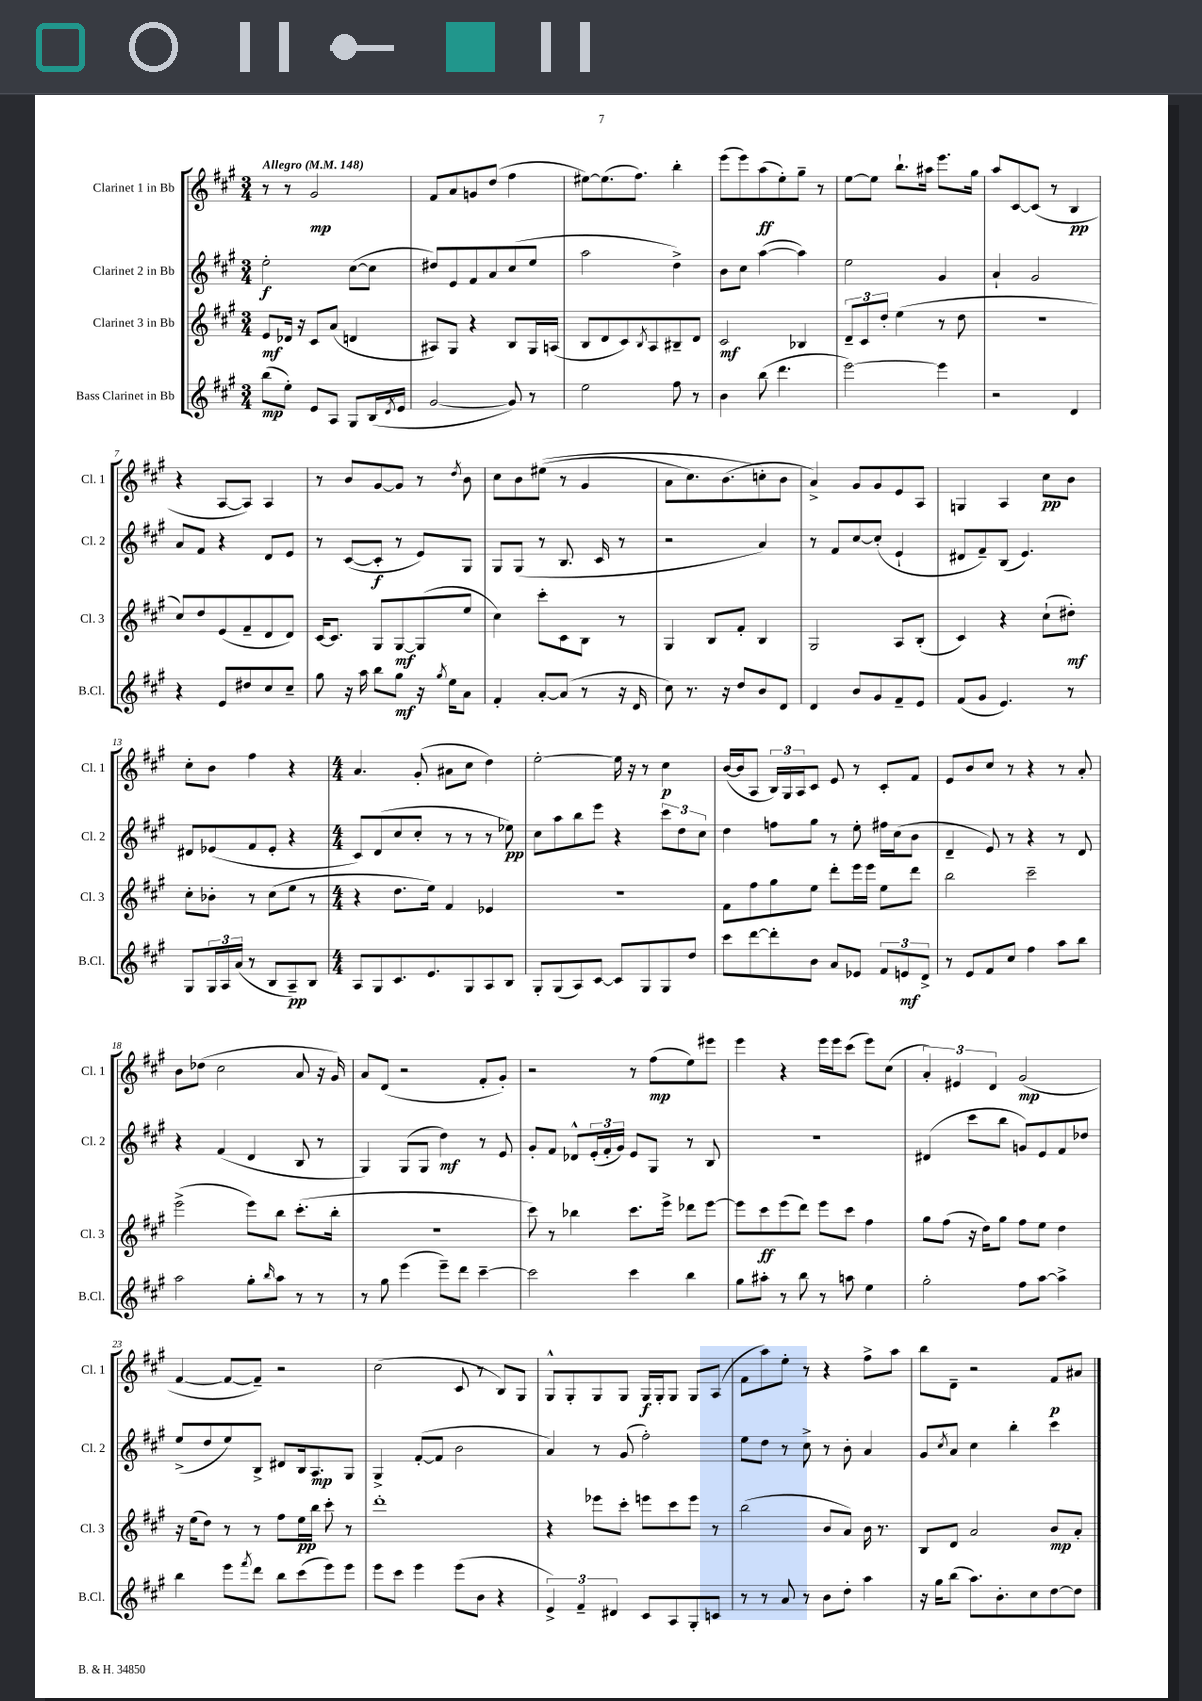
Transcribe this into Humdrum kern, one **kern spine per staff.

**kern	**kern	**kern	**kern
*staff4	*staff3	*staff2	*staff1
*clefG2	*clefG2	*clefG2	*clefG2
*k[f#c#g#]	*k[f#c#g#]	*k[f#c#g#]	*k[f#c#g#]
*M3/4	*M3/4	*M3/4	*M3/4
*MM148	*MM148	*MM148	*MM148
(8bb	8e	2ee'	8r
8ee')	16d-	.	8r
.	16r	.	.
8e	8c#	.	2g#
8A	(8a	.	.
8G#	4d	([8cc#	.
(16B	.	8cc#]	.
8qd	.	.	.
16e	.	.	.
=	=	=	=
[2g#	8A#)	8dd#)	8f#
.	8G#	8e	8a
.	4r	8f#	8g
.	.	8a	(8dd
8g#])	8B	(8cc#	4ff#
8r	16G#	8ee	.
.	(16A	.	.
=	=	=	=
2ee	8B	2aa	[8ee#)
.	8d	.	(8.ee#]
.	8c#)	.	.
.	.	.	8.ff#)
.	8qB	.	.
.	8A	.	.
8ff#	8B#~	4dd^)	4bb'
8r	8d	.	.
=	=	=	=
4b	2c#	8b	(8eee
.	.	8cc#	8eee)
(8bb	.	([4aa	(8aa
4.ddd	.	.	8ee')
.	4B-	4aa])	8gg#~
.	.	.	8r
=	=	=	=
[2eee)	12d~	2ee	[8ee
.	12c#	.	.
.	.	.	8ee]
.	12dd'	.	.
.	(4ee	.	8.bb`
.	.	.	16aa#
4eee]	8r	4g#	8.eee
.	8dd	.	.
.	.	.	16gg#
=	=	=	=
2r	2.r	4a`	8aa
.	.	.	[8c#
.	.	2g#	(8c#]
.	.	.	8r
4d	.	.	4B
=	=	=	=
4r	8cc#)	8a	4r
.	8dd	8f#	.
8e	(8e	4r	[8A
8dd#	8f#~	.	8A])
8cc#	8d	8d	4A
8cc#~	8d)	8e	.
=	=	=	=
8gg#	[16c#	8r	8r
.	8.c#]	.	.
16r	.	([8c#	8b
16aa	.	.	.
8bb	8G#	8c#']	[8g#
8gg#	[8G#	8r	8g#]
16r	(8G#]	8e)	8r
8qgg#	.	.	.
16ee	.	.	.
.	.	.	8qdd
8a	8ee	8G#	8b
=	=	=	=
4f#'	4cc#)	8G#	8cc#
.	.	(8G#	8b
[8a'	8ccc#'	8r	&((8ee#
(8a]	8c#	8.B	8r
8r	8B	.	4g#
.	.	16c#	.
16r	8r	8r	.
16d	.	.	.
=	=	=	=
8cc#)	4G#	2r	8a
8.r	.	.	8.cc#)
.	8B	.	.
16r	.	.	(8.b
8dd	8f#'	.	.
8b	4B	4a)	8cc'&)
8d	.	.	8b
=	=	=	=
4d	2G#	8r	4a^)
.	.	8f#	.
8b	.	[8cc#	8g#
8g#	.	(8cc#']	8g#
8f#~	8A	4e`	8e
8e	(8B'	.	8A
=	=	=	=
(8f#	4c#)	8d#	4G
8g#	.	8f#~)	.
4.e)	4r	(8B	4A
.	.	4.e)	.
.	(8cc#`	.	8cc#
8r	8dd#')	.	8b
=	=	=	=
8G#	8cc#'	8d#	8cc#'
24G#	8b-'	(8e-	8b
24A	.	.	.
(24a	.	.	.
8r	8r	8f#	4ff#
8B	(8cc#	8e-'	.
8A~)	8ee	4r	4r
8B	8r	.	.
=	=	=	=
*M4/4	*M4/4	*M4/4	*M4/4
8A	4r	8c#)	4.a
8G#	.	(8d	.
8.c#	8.dd	8cc#	.
.	.	8cc#'	(8g#'
8.e	16ee)	.	.
.	4f#	8r	8a#
8G#	.	8r	8cc#
8A	4e-	8r	4dd)
8B	.	8ee-)	.
=	=	=	=
8G#'	1r	8cc#	[2ee'
(8G#	.	8aa	.
8A)	.	8bb	.
[8c#	.	8eee	.
8c#]	.	4r	16ee]
.	.	.	16r
8G#	.	.	8r
8G#	.	12ccc#	4cc#
.	.	12dd	.
8dd	.	.	.
.	.	12cc#	.
=	=	=	=
8ccc#	8f#	4dd	([16b
.	.	.	16b]
[8ddd	8ff#	.	8A
8ddd']	8gg#	8ff	24B)
.	.	.	24G#
.	.	.	24A
8b	8ee	8gg#	8c#
8a	8ddd'	8r	8e
8e-	16eee	8ee'	8r
.	16eee	.	.
12f#	8ee	16ff#	8c#'
.	.	(16cc#	.
12e	.	.	.
.	8ddd	8b	8f#
12d^	.	.	.
=	=	=	=
8r	2bb	4d~	8e
8e	.	.	8b
8f#	.	8e)	8cc#
8cc#	.	8r	8r
4ff#	2ccc#~	4r	4r
8aa	.	8r	8r
8bb	.	8d	8a'
=	=	=	=
2aa	(2eee^	4r	8b
.	.	.	(8dd-
.	.	(4f#	2cc#
8gg#'	8eee)	4d	.
16qqbb	.	.	.
8aa	8bb	.	.
8r	(8.ccc#'	8B	8a
8r	.	8r	16r
.	16bb'	.	16g#)
=	=	=	=
8r	1r	4G#)	8a
8gg#	.	.	(8d
(4eee	.	(8G#	2r
.	.	8G#	.
8eee~)	.	4dd)	.
8ddd	.	.	.
[4ccc#~	.	8r	8f#'
.	.	8e	8g#')
=	=	=	=
2ccc#]	8ccc#)	8g#'	2r
.	8r	8f#	.
.	4bb-	8d-^^	.
.	.	(24e'	.
.	.	24f#'	.
.	.	24g#)	.
4ccc#	8.ccc#	8e	8r
.	.	8G#	(8ff#
.	16eee^	.	.
4bb	8ddd-	8r	8ee)
.	[8eee	8B	8eee#
=	=	=	=
8gg#	8eee]	1r	4eee
8aa#'	8ccc#	.	.
8r	(8eee	.	4r
8bb	8ddd)	.	.
8r	8eee	.	16eee
.	.	.	16eee
8aa	8ccc#	.	(8ccc#
4ee	4ff#	.	8eee)
.	.	.	(8cc#
=	=	=	=
2gg#'	8gg#	(4d#	6a')
.	(8ff#	.	.
.	.	.	6e#
.	16r	8ccc#	.
.	16dd)	.	.
.	.	.	6d
.	8gg#	8bb	.
8ff#	8ff#	8g)	(2g#
[8aa	8ee	8e	.
4aa^]	4dd	8f#	.
.	.	8dd-	.
=	=	=	=
4bb	16r	(8ee^	[4f#
.	(16ee	.	.
.	8dd)	8dd	.
8eee	8r	8ee)	8f#_
8qfff#	.	.	.
8ddd	8r	8B^	8f#~])
8bb	8ff#	8d#	2r
(8ccc#	16ee	16B	.
.	16bb	8.A	.
8eee)	8ccc#'	.	.
8eee	8r	8G#	.
=	=	=	=
8eee	1ddd'	4G#^	(2cc#
8ccc#	.	.	.
4eee	.	([8f#'	.
.	.	8f#]	.
(8eee	.	2b	8c#
8b	.	.	8r
4r	.	.	8B)
.	.	.	8G#
=	=	=	=
6e^)	4r	4a)	8G#^^
.	.	.	8G#'
6f#~	.	.	.
.	8eee-	8r	8G#
6d#	.	.	.
.	8ccc#'	(8g#	8G#
8c#	8eee	2ff#')	16G#
.	.	.	16G#'
8A	8ccc#	.	8G#
8G#'	8eee	.	8G#
8c	8r	.	(8A
=	=	=	=
8r	(2bb	8ee	8f#
8r	.	8dd	8aa)
8a	.	8r	8ee'
8r	.	8cc#^	8r
8b	8b	8r	4r
8dd'	8a)	8b'	.
4aa	16b	4a	8ff#^
.	8.r	.	.
.	.	.	8aa
=	=	=	=
16r	8B	8g#	8bb
16gg#	.	.	.
.	.	8qcc#	.
(8bb	8d	8a	8d~
8.aa)	2a	4cc#	2r
8.b'	.	.	.
.	.	4bb'	.
8cc#	.	.	.
[8dd	8b	4ccc#	8f#
8dd]	8a'	.	8a#
==	==	==	==
*-	*-	*-	*-
